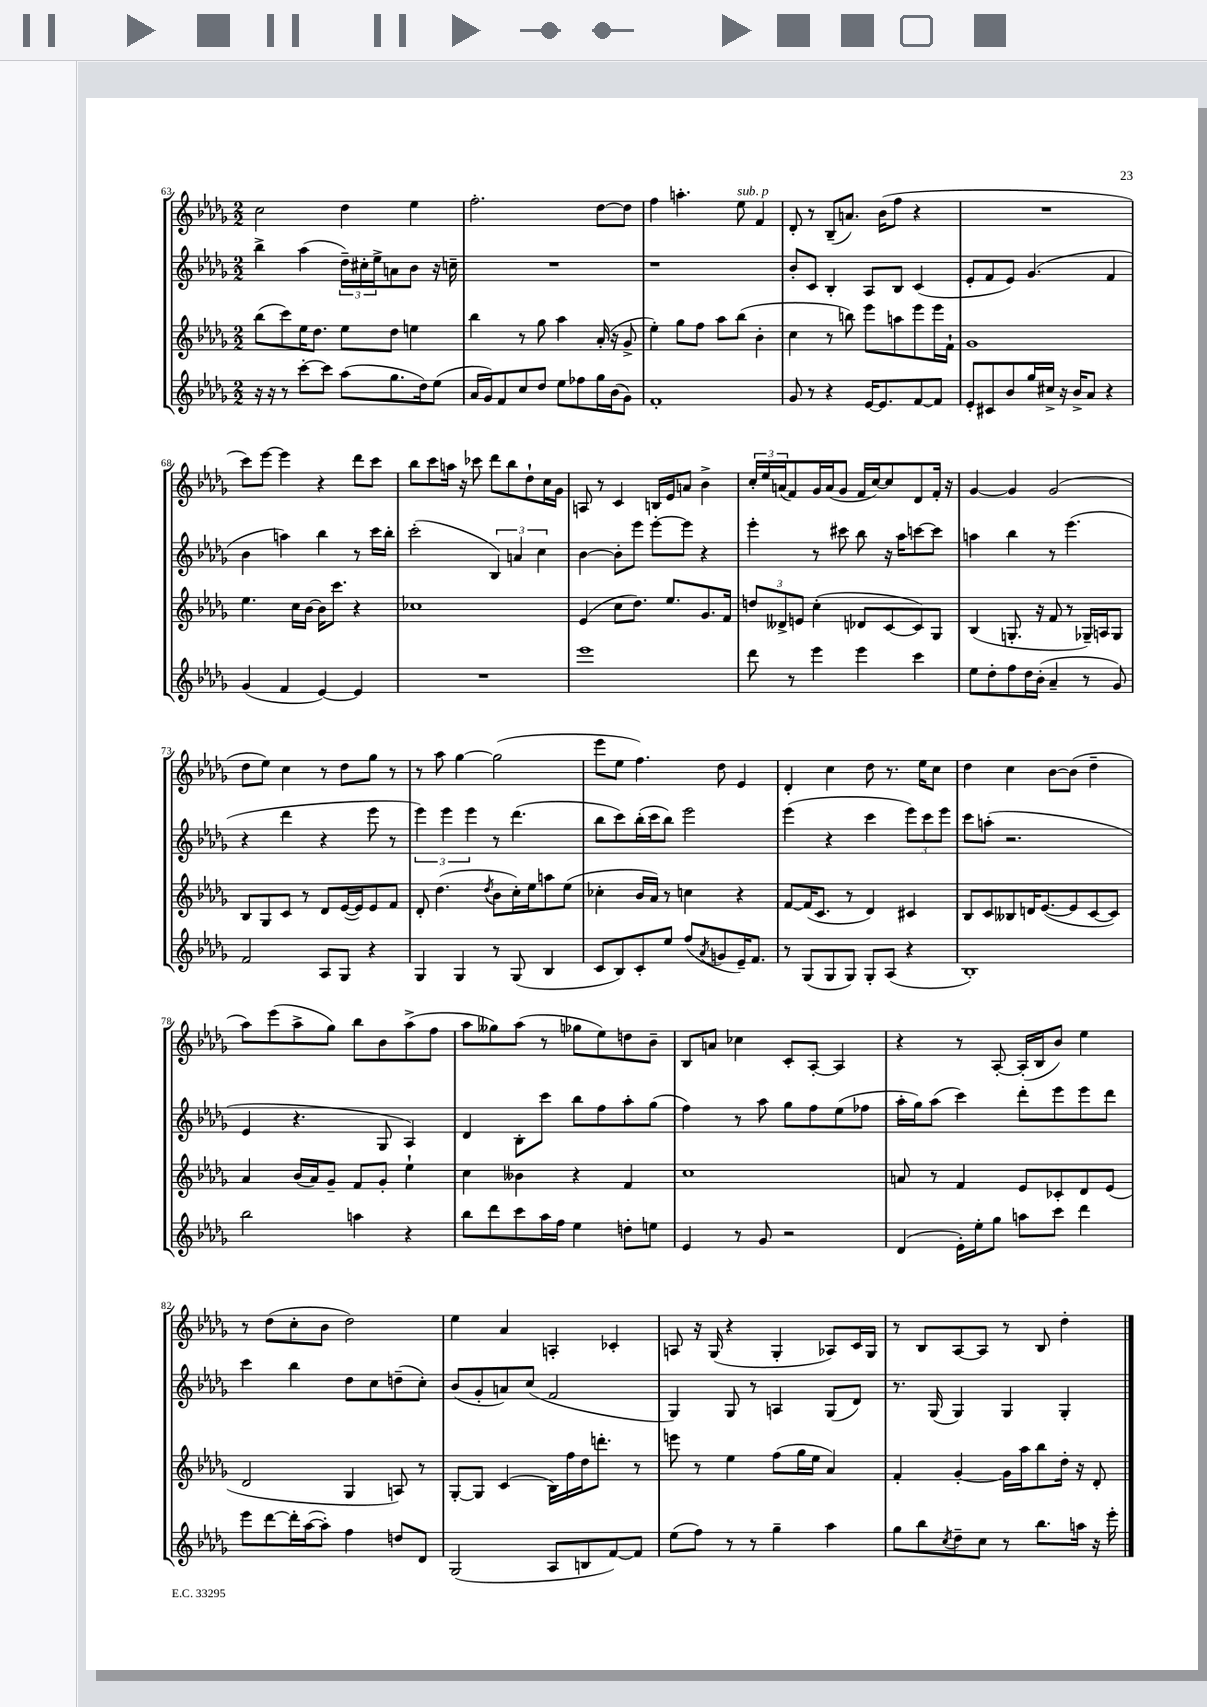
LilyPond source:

<<
\new StaffGroup <<
\new Staff = "s0" {
    \clef treble \key des \major \numericTimeSignature \time 2/2
    c''2 des''4 ees''4 |
    f''2.-. des''8~ des''8 |
    f''4 a''4.-. ees''8^\markup { \italic "sub. p" } f'4 |
    des'8-. r8 bes8--( a'8.) bes'16( f''8 r4 |
    R1 |
    c'''8) ees'''8~ ees'''4 r4 des'''8 c'''8 |
    bes''8 c'''8 a''16 r16 ces'''8 des'''8 bes''8 des''8-! c''16 ges'16 |
    a8 r8 c'4 b16 ees'16 a'8 bes'4-> |
    \tuplet 3/2 { c''16-. ees''16 a'16( } f'8) ges'16 a'16( ges'8 f'16 c''16~) c''8 des'8 f'16-. r16 |
    ges'4~ ges'4 ges'2( |
    des''8 ees''8) c''4 r8 des''8 ges''8 r8 |
    r8 aes''8 ges''4~ ges''2( |
    ees'''8 ees''8 f''4.) des''8 ees'4 |
    des'4-. c''4 des''8 r8. ees''16 c''8 |
    des''4 c''4 bes'8~ bes'8( des''4-- |
    aes''8) ees'''8( aes''8-> ges''8) bes''8 bes'8 aes''8->( f''8 |
    aes''8 geses''8) aes''8( r8 ges''8 ees''8) d''8 bes'8-- |
    bes8 a'8 ces''4 c'8-. aes8~-. aes4 |
    r4 r8 aes8~-. aes16-.( bes16 bes'8) ees''4 |
    r8 des''8( c''8-. bes'8 des''2) |
    ees''4 aes'4 a4-. ces'4-. |
    a8 r16 ges16( r4 ges4-. aes8) c'16 ges16 |
    r8 bes8 aes8~ aes8 r8 bes8 des''4-. \bar "|." |
}
\new Staff = "s1" {
    \clef treble \key des \major \numericTimeSignature \time 2/2
    bes''4-> aes''4( \tuplet 3/2 { des''16--) cis''16-. ees''16-> } a'8 bes'8 r16 c''16-- |
    R1 |
    r1 |
    bes'8-. c'8 bes4-. aes8 bes8 c'4( |
    ees'8-. f'8 ees'8) ges'4.( f'4 |
    bes'4 a''4) bes''4 r8 c'''16 bes''16-. |
    c'''2-.( \tuplet 3/2 { bes4) a'4 c''4 } |
    bes'4~ bes'8-. ees'''8 ees'''8~-. ees'''8 r4 |
    ees'''4-. r8 cis'''8 bes''8 r16 aes''16 c'''8~ c'''8 |
    a''4 bes''4 r8 ees'''4.( |
    r4 des'''4 r4 ees'''8 r8 |
    \tuplet 3/2 { ees'''4) ees'''4 ees'''4 } r8 des'''4.( |
    bes''8 c'''8) bes''16-.( c'''16 bes''8) ees'''2 |
    ees'''4( r4 c'''4 \tuplet 3/2 { ees'''8) c'''8 ees'''8 } |
    c'''8 a''8-.( r2. |
    ees'4 r4. ges8 aes4) |
    des'4 bes8-. c'''8 bes''8 f''8 aes''8-. ges''8( |
    f''4) r8 aes''8 ges''8 f''8 ees''8( fes''8 |
    aes''16-. ges''16) aes''8( c'''4) des'''8-. ees'''8 ees'''8 des'''8 |
    c'''4 bes''4 des''8 c''8 d''8--( c''8-.) |
    bes'8( ges'8-. a'8) c''8( f'2 |
    ges4) ges8 r8 a4 ges8( des'8) |
    r8. ges16( ges4) ges4 ges4-. \bar "|." |
}
\new Staff = "s2" {
    \clef treble \key des \major \numericTimeSignature \time 2/2
    bes''8( c'''8) ees''16 des''8. ees''8 des''8 e''4 |
    bes''4 r8 ges''8 aes''4 aes'16-.( r16 ges'8-> |
    ees''4-.) ges''8 f''8 aes''8 bes''8( bes'4-. |
    c''4 r8 b''8) ees'''8 a''8 ees'''8 ees'''16 f'16-! |
    ges'1 |
    ees''4. c''16 bes'16~ bes'16 c'''8. r4 |
    ces''1 |
    ees'4( c''8 des''8.) ees''8. ges'8. f'16 |
    \tuplet 3/2 { d''8 deses'8-> e'8 } c''4-.( des'8 c'8~ c'8) ges8 |
    bes4( g8.-. r16 f'8 r8 ges16--) a16 ges8 |
    bes8 ges8 c'8 r8 des'8 ees'16~( ees'16) ees'8 f'8 |
    des'8-. des''4.( \acciaccatura { des''8 } bes'8 c''16-.) ees''16 a''8 ees''8( |
    ces''4-. bes'16 aes'16) r8 c''4 r4 |
    f'8~ f'16( c'8. r8 des'4) cis'4 |
    bes8 c'8 beses8 d'16 ees'8.~( ees'8 c'8~ c'8) |
    aes'4 bes'16( aes'16) ges'8-- f'8 ges'8-. ees''4-! |
    c''4 beses'4 r4 f'4 |
    c''1 |
    a'8 r8 f'4 ees'8 ces'8-. des'8 ees'8( |
    des'2 ges4 a8) r8 |
    ges8~-. ges8 c'4( bes16) f''16 des''16 d'''8.-. r8 |
    e'''8 r8 ees''4 f''8( ges''16 ees''16 aes'4) |
    f'4-. ges'4~-. ges'16 aes''16 bes''8 des''16-. r16 des'8-. \bar "|." |
}
\new Staff = "s3" {
    \clef treble \key des \major \numericTimeSignature \time 2/2
    r16 r16 r8 c'''8~-. c'''8 aes''8( ges''8. des''16) ees''8( |
    aes'16 ges'16) f'8 c''8 des''8 ees''8 fes''8 ges''16 bes'16( ges'8) |
    f'1-. |
    ges'8 r8 r4 ees'16~ ees'8. f'8~ f'8 |
    ees'8-. cis'8 bes'8 ges''16 cis''16-> r16 bes'16-> aes'8 r4 |
    ges'4( f'4 ees'4~) ees'4 |
    R1 |
    ees'''1 |
    des'''8 r8 ees'''4 ees'''4 c'''4 |
    ees''8 des''8-. f''8 des''16 bes'16-.( aes'4-- r8 ges'8) |
    f'2 aes8 ges8 r4 |
    ges4 ges4 r8 ges8( bes4 |
    c'8 bes8) c'8-. ees''8 f''8( \acciaccatura { aes'8 } g'8 ees'16--) f'8. |
    r8 ges8( ges8 ges8) ges8-. aes8( r4 |
    bes1-.) |
    bes''2 a''4 r4 |
    bes''8 des'''8 c'''8 aes''16 f''16 ees''4 d''8-. e''8 |
    ees'4 r8 ges'8 r2 |
    des'4( ees'16-.) ees''16-. ges''8 a''8 c'''8 des'''4 |
    ees'''8 des'''8~ des'''16-. aes''16~( aes''8-.) f''4 d''8 des'8 |
    ges2( aes8 b8 f'8~) f'8 |
    ees''8( f''8) r8 r8 ges''4-- aes''4 |
    ges''8 bes''8 \acciaccatura { c''8 } des''8-- c''8 r8 bes''8. a''16 r16 ees'''16-. \bar "|." |
}
>>
>>
\layout { \context { \Score currentBarNumber = #63 } }
